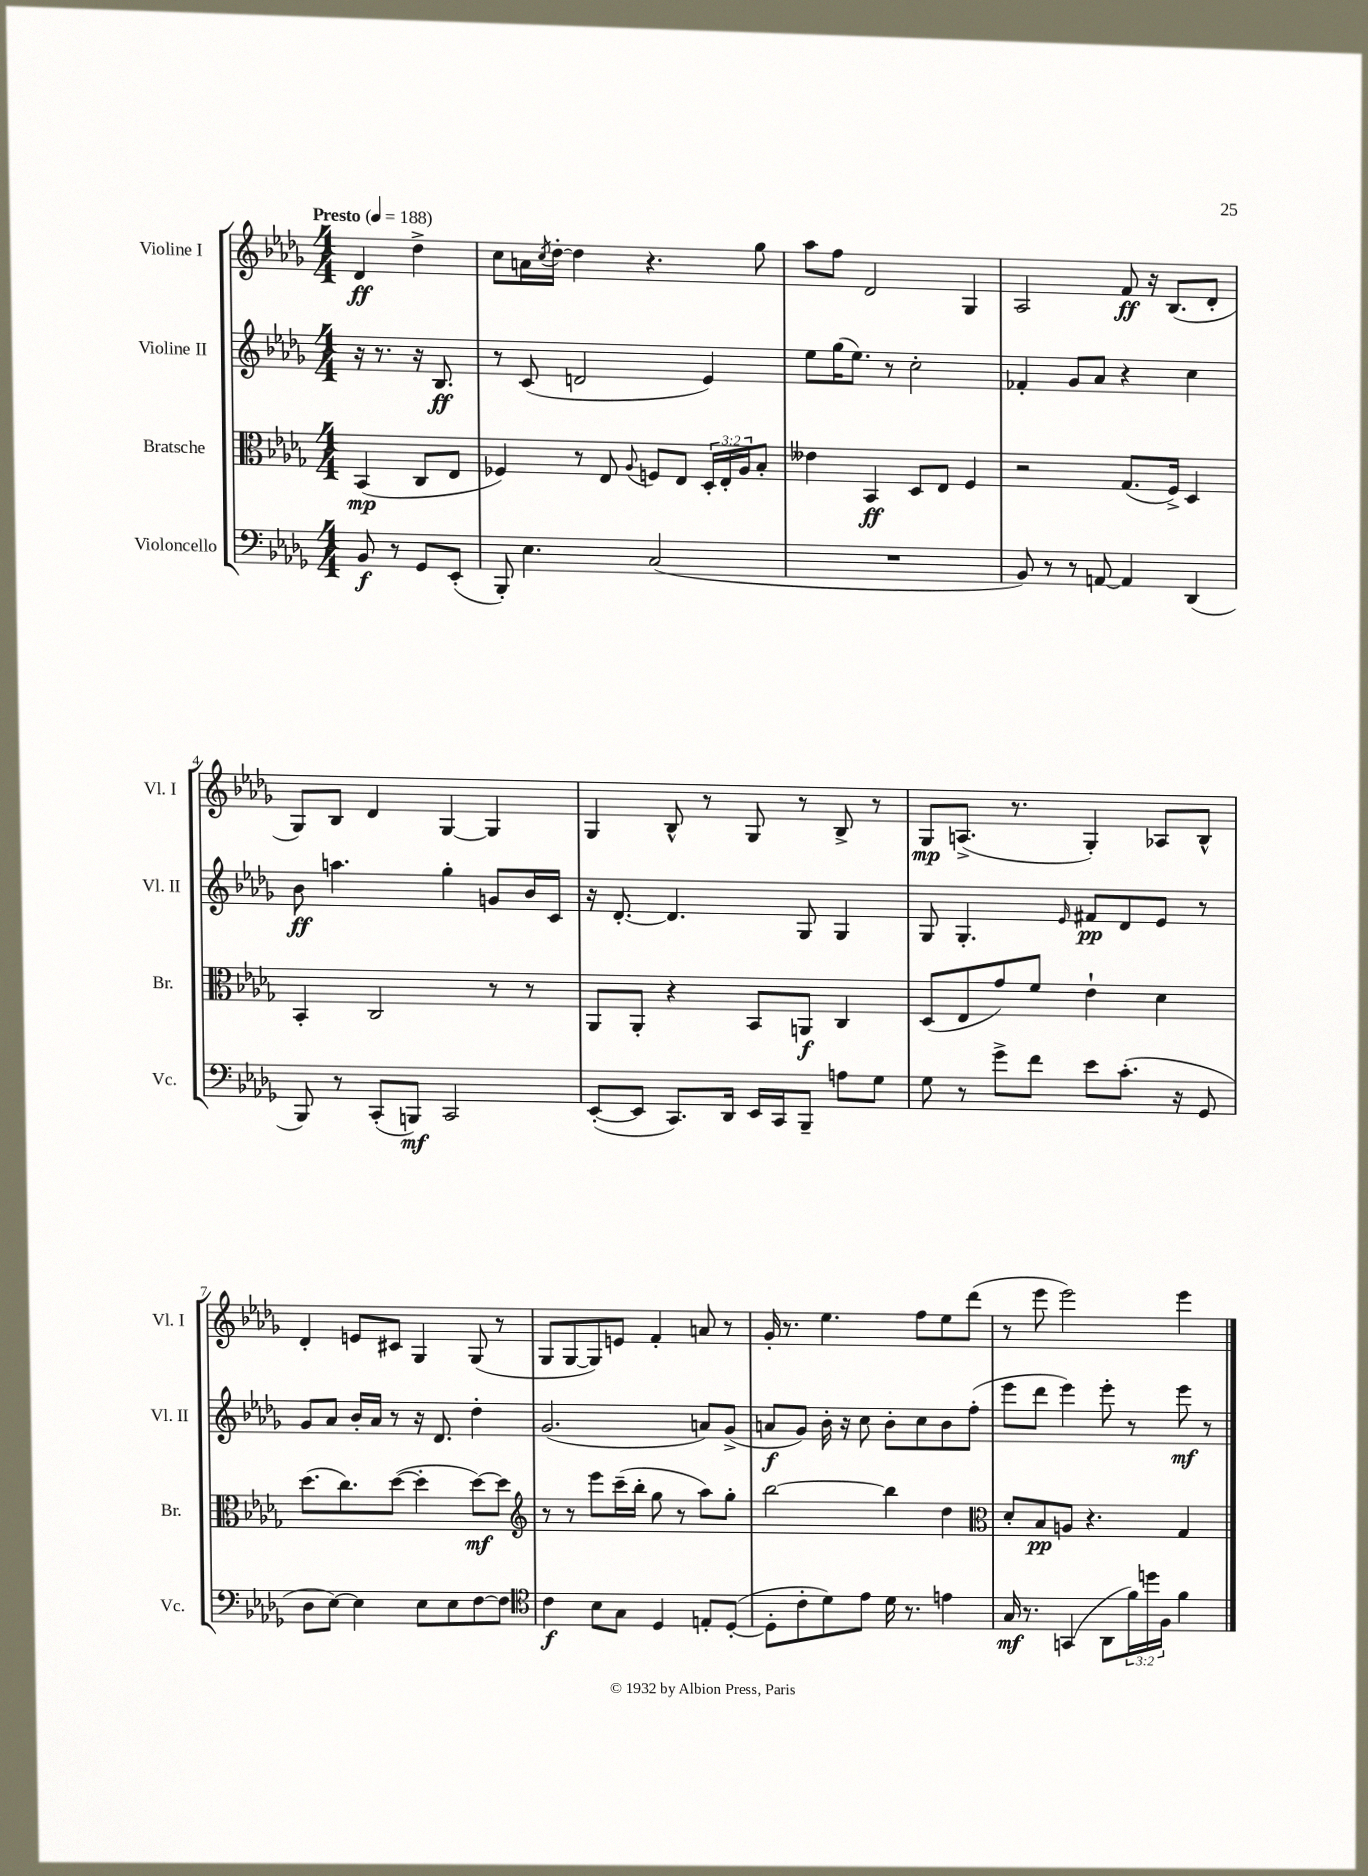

**kern	**dynam	**kern	**dynam	**kern	**dynam	**kern	**dynam
*part4	*part4	*part3	*part3	*part2	*part2	*part1	*part1
*staff4	*staff4	*staff3	*staff3	*staff2	*staff2	*staff1	*staff1
*I"Violoncello	*	*I"Bratsche	*	*I"Violine II	*	*I"Violine I	*
*I'Vc.	*	*I'Br.	*	*I'Vl. II	*	*I'Vl. I	*
*clefF4	*	*clefC3	*	*clefG2	*	*clefG2	*
*k[b-e-a-d-g-]	*	*k[b-e-a-d-g-]	*	*k[b-e-a-d-g-]	*	*k[b-e-a-d-g-]	*
*M4/4	*	*M4/4	*	*M4/4	*	*M4/4	*
*MM188	*	*MM188	*	*MM188	*	*MM188	*
=	=	=	=	=	=	=	=
!	!	!	!	!	!	!LO:TX:a:B:t=Presto	!
8BB-/	f	(4BB-/	mp	16r	.	4d-/	ff
.	.	.	.	8.r	.	.	.
8r	.	.	.	.	.	.	.
8GG-/L	.	8C/L	.	16r	.	4dd-^\	.
.	.	.	.	8.B-/	ff	.	.
(8EE-'/J	.	8E-/J	.	.	.	.	.
=1	=1	=1	=1	=1	=1	=1	=1
8BBB-'/)	.	4F-X/)	.	8r	.	8cc\L	.
4.E-\	.	.	.	(8c/	.	16an\L	.
.	.	.	.	.	.	8qcc/	.
.	.	.	.	.	.	[16dd-'\JJ	.
.	.	8r	.	2dn/	.	4dd-\]	.
.	.	8E-/	.	.	.	.	.
.	.	8qqA-/	.	.	.	.	.
(2C/	.	8Fn/L	.	.	.	4.r	.
.	.	8E-/J	.	.	.	.	.
.	.	24D-'/LL	.	4e-/)	.	.	.
.	.	24E-'/	.	.	.	.	.
.	.	24A-/J	.	.	.	.	.
.	.	8B-'/J	.	.	.	8gg-\	.
=2	=2	=2	=2	=2	=2	=2	=2
1r	.	4e--X\	.	8ee-\L	.	8aa-\L	.
.	.	.	.	(16gg-\K	.	8ff\J	.
.	.	.	.	8.ee-\J)	.	.	.
.	.	4BB-/	ff	.	.	2d-/	.
.	.	.	.	8r	.	.	.
.	.	8D-/L	.	2cc'\	.	.	.
.	.	8E-/J	.	.	.	.	.
.	.	4F/	.	.	.	4G-/	.
=3	=3	=3	=3	=3	=3	=3	=3
8BB-/)	.	2r	.	4f-X'/	.	2A-/	.
8r	.	.	.	.	.	.	.
8r	.	.	.	8g-/L	.	.	.
[8AAn/	.	.	.	8a-/J	.	.	.
4AA/]	.	(8.G-/L	.	4r	.	8f/	ff
.	.	.	.	.	.	16r	.
.	.	16F^/Jk)	.	.	.	(8.B-/L	.
(4DD-/	.	4D-/	.	4cc\	.	.	.
.	.	.	.	.	.	8d-'/J	.
!!LO:LB:g=z
=4	=4	=4	=4	=4	=4	=4	=4
8BBB-/)	.	4BB-'/	.	8b-\	ff	8G-/L)	.
8r	.	.	.	4.aan\	.	8B-/J	.
(8CC'/L	.	2C/	.	.	.	4d-/	.
8BBBn/J)	mf	.	.	.	.	.	.
2CC/	.	.	.	4gg-'\	.	[4G-/	.
.	.	8r	.	8gn/L	.	4G-/]	.
.	.	8r	.	16b-/L	.	.	.
.	.	.	.	16c/JJ	.	.	.
=5	=5	=5	=5	=5	=5	=5	=5
([8EE-'/L	.	8AA-/L	.	16r	.	4G-/	.
.	.	.	.	[8.d-'/	.	.	.
8EE-/J]	.	8AA-'/J	.	.	.	.	.
8.CC/L)	.	4r	.	4.d-/]	.	8B-^^/	.
.	.	.	.	.	.	8r	.
16DD-/Jk	.	.	.	.	.	.	.
16EE-/LL	.	8BB-/L	.	.	.	8G-/	.
16CC/J	.	.	.	.	.	.	.
8BBB-~/J	.	8AAn/J	f	8G-/	.	8r	.
8An\L	.	4C/	.	4G-/	.	8B-^/	.
8G-\J	.	.	.	.	.	8r	.
=6	=6	=6	=6	=6	=6	=6	=6
8G-\	.	(8D-/L	.	8G-/	.	8G-/L	mp
8r	.	8E-/	.	4.G-'/	.	(8.An^/J	.
8g-^\L	.	8g-/)	.	.	.	.	.
.	.	.	.	.	.	8.r	.
8f\J	.	8f/J	.	.	.	.	.
.	.	.	.	16qqe-/	.	.	.
8e-\L	.	4e-`\	.	8f#X/L	pp	4G-'/)	.
(8.c'\J	.	.	.	8d-/	.	.	.
.	.	4d-\	.	8e-/J	.	8A-X/L	.
16r	.	.	.	.	.	.	.
8GG-/	.	.	.	8r	.	8B-^^/J	.
!!LO:LB:g=z
=7	=7	=7	=7	=7	=7	=7	=7
8D-\L	.	(8.dd-\L	.	8g-/L	.	4d-'/	.
[8E-\J)	.	.	.	8a-/J	.	.	.
.	.	8.cc\)	.	.	.	.	.
4E-\]	.	.	.	16b-'/LL	.	8en/L	.
.	.	.	.	16a-/JJ	.	.	.
.	.	([8dd-\J	.	8r	.	8c#X/J	.
8E-\L	.	4dd-'\]	.	16r	.	4G-/	.
.	.	.	.	8.d-/	.	.	.
8E-\	.	.	.	.	.	.	.
[8F\	.	[8dd-\L)	mf	4dd-'\	.	(8G-/	.
8F\J]	.	8dd-\J]	.	.	.	8r	.
=8	=8	=8	=8	=8	=8	=8	=8
*clefC4	*	*clefG2	*	*	*	*	*
4c\	f	8r	.	(2.g-/	.	8G-/L	.
.	.	8r	.	.	.	[8G-/	.
8B-\L	.	8eee-\L	.	.	.	8G-/])	.
8G-\J	.	(16ccc~\L	.	.	.	8en/J	.
.	.	16bb-'\JJ	.	.	.	.	.
4D-/	.	8gg-\	.	.	.	4f'/	.
.	.	8r	.	.	.	.	.
8En'/L	.	8aa-\L)	.	8an/L)	.	8an/	.
([8D-'/J	.	8gg-'\J	.	(8g-^/J	.	8r	.
=9	=9	=9	=9	=9	=9	=9	=9
8D-'\L]	.	[2bb-\	.	8an/L	f	16g-'/	.
.	.	.	.	.	.	8.r	.
8c'\	.	.	.	8g-/J)	.	.	.
8d-\)	.	.	.	16b-'\	.	4.ee-\	.
.	.	.	.	16r	.	.	.
8e-\J	.	.	.	8cc\	.	.	.
16d-\	.	4bb-\]	.	8b-'\L	.	.	.
8.r	.	.	.	.	.	.	.
.	.	.	.	8cc\	.	8ff\L	.
4en\	.	4dd-\	.	8b-\	.	8ee-\	.
.	.	.	.	(8ff'\J	.	(8ddd-\J	.
=10	=10	=10	=10	=10	=10	=10	=10
*	*	*clefC3	*	*	*	*	*
16G-/	mf	8d-'/L	.	8eee-\L	.	8r	.
8.r	.	.	.	.	.	.	.
.	.	8B-/	pp	8ddd-\J	.	8eee-\	.
(4GGn/	.	8An/J	.	4eee-\)	.	2eee-\)	.
.	.	4.r	.	.	.	.	.
8AA-\L	.	.	.	8eee-'\	.	.	.
24f\L)	.	.	.	8r	.	.	.
24ddn\	.	.	.	.	.	.	.
24F\JJ	.	.	.	.	.	.	.
4f\	.	4G-/	.	8eee-\	mf	4eee-\	.
.	.	.	.	8r	.	.	.
==	==	==	==	==	==	==	==
*-	*-	*-	*-	*-	*-	*-	*-
